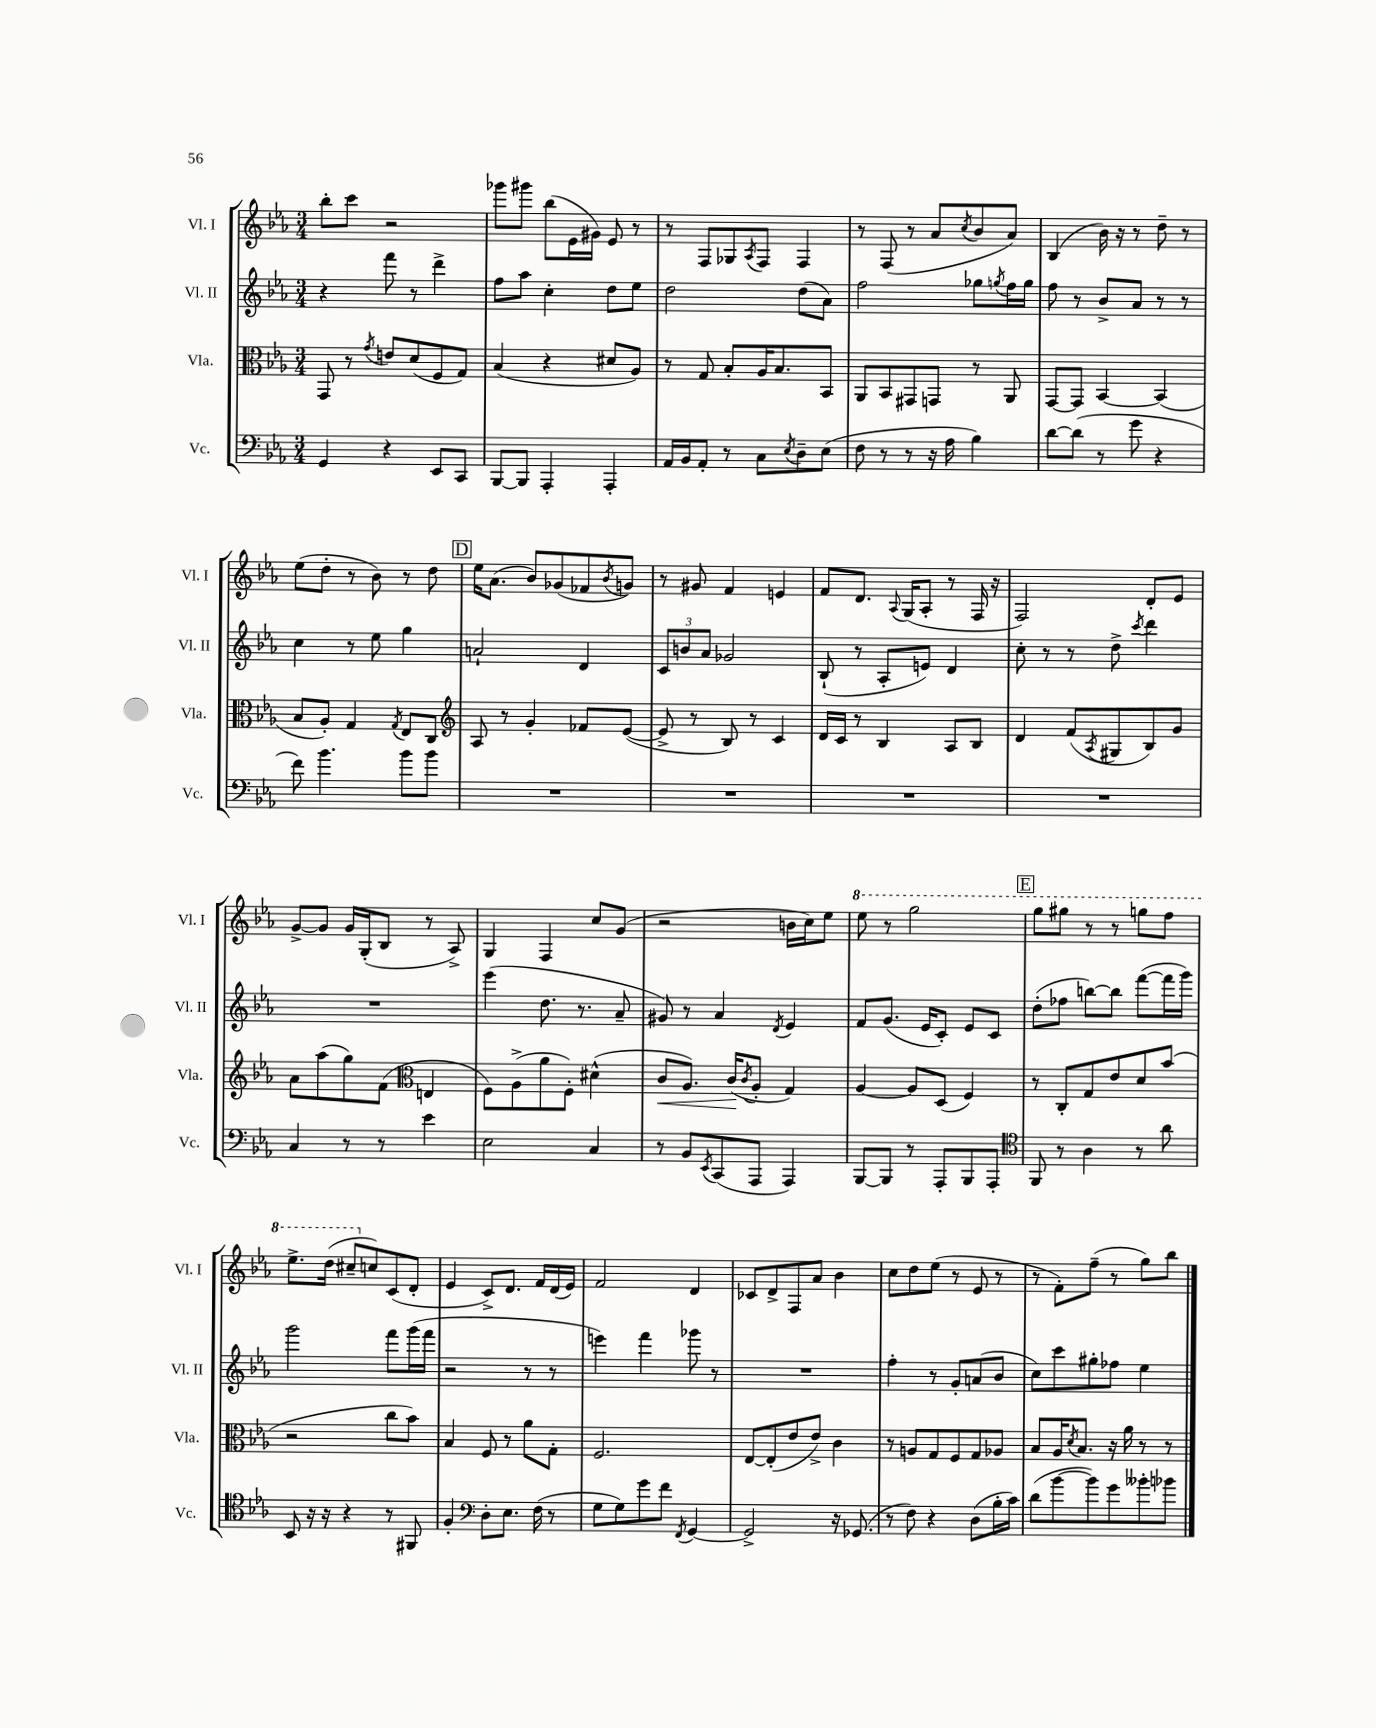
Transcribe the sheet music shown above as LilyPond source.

<<
\new StaffGroup <<
\new Staff = "s0" \with { instrumentName = "Vl. I" shortInstrumentName = "Vl. I" } {
    \clef treble \key ees \major \numericTimeSignature \time 3/4
    bes''8-. c'''8 r2 |
    ges'''8 gis'''8 bes''8( ees'16 gis'16) ees'8 r8 |
    r8 f8 ges8 \acciaccatura { aes8 } f8 f4 |
    r8 f8( r8 aes'8 \acciaccatura { c''8 } bes'8 aes'8) |
    bes4( bes'16) r16 r8 d''8-- r8 |
    ees''8( d''8-. r8 bes'8) r8 d''8 |
    \mark \markup { \box "D" } ees''16 aes'8.( bes'8) ges'8( fes'8 \acciaccatura { bes'8 } g'8) |
    r8 gis'8 f'4 e'4 |
    f'8 d'8. \appoggiatura { aes8 } g16( aes8-. r8 f16 r16 |
    f2) d'8-. ees'8 |
    g'8~-> g'8 g'16 g16-.( bes8 r8 aes8->) |
    g4 f4 c''8 g'8( |
    r2 b'16 c''16) ees''8 |
    \ottava #1 ees'''8 r8 g'''2 |
    \mark \markup { \box "E" } g'''8 gis'''8 r8 r8 g'''8 f'''8 |
    ees'''8.-> d'''16( cis'''8-- \ottava #0 c''!8) c'8( d'8-. |
    ees'4 c'8->) d'8. f'16 d'16( ees'16) |
    f'2 d'4 |
    ces'8 d'8-> f8 aes'8 bes'4 |
    c''8 d''8 ees''8( r8 ees'8 r8 |
    r8 f'8-.) f''8--( r8 g''8) bes''8 \bar "|." |
}
\new Staff = "s1" \with { instrumentName = "Vl. II" shortInstrumentName = "Vl. II" } {
    \clef treble \key ees \major \numericTimeSignature \time 3/4
    r4 f'''8 r8 d'''4-> |
    f''8 aes''8 c''4-. d''8 ees''8 |
    d''2 d''8( aes'8) |
    f''2 ges''8 \acciaccatura { g''8 } f''16 g''16 |
    f''8 r8 bes'8-> aes'8 r8 r8 |
    c''4 r8 ees''8 g''4 |
    \mark \markup { \box "D" } a'2-! d'4 |
    \tuplet 3/2 { c'8 b'8 aes'8 } ges'2 |
    bes8-!( r8 aes8-. e'8) d'4 |
    c''8-. r8 r8 d''8-> \acciaccatura { c'''8 } d'''4 |
    R2. |
    ees'''4( d''8. r8. aes'8-- |
    gis'8) r8 aes'4 \acciaccatura { d'8 } ees'4 |
    f'8 g'8.( ees'16 c'8-.) ees'8 c'8 |
    \mark \markup { \box "E" } d''8-.( fes''8 b''8~) b''8 f'''8~( f'''16 g'''16) |
    g'''2 f'''8 g'''16( f'''16 |
    r2 r8 r8 |
    e'''4) f'''4 ges'''8 r8 |
    R2. |
    f''4-. r8 g'8-. a'8( bes'8 |
    c''8) c'''8 gis''8-. fes''8 ees''4 \bar "|." |
}
\new Staff = "s2" \with { instrumentName = "Vla." shortInstrumentName = "Vla." } {
    \clef alto \key ees \major \numericTimeSignature \time 3/4
    g,8 r8 \acciaccatura { g'8 } e'8 d'8( f8 g8) |
    bes4( r4 dis'8 aes8) |
    r8 g8 bes8-. aes16 bes8. bes,8 |
    aes,8 bes,8 gis,8 g,8 r8 aes,8 |
    g,8~ g,8 bes,4~ bes,4( |
    bes8 aes8-.) g4 \acciaccatura { g8 } ees8 c8 |
    \mark \markup { \box "D" } \clef treble aes8 r8 g'4-. fes'8 ees'8~( |
    ees'8-> r8 bes8) r8 c'4 |
    d'16 c'16 r8 bes4 aes8 bes8 |
    d'4 f'8( \acciaccatura { aes8 } gis8 bes8) g'8 |
    aes'8 aes''8( g''8) f'8( \clef alto e4 |
    f8) aes8->( aes'8 f8-.) dis'4-^( |
    c'8\< aes8.) c'16\!( \acciaccatura { c'8 } aes8-. g4) |
    aes4~ aes8 d8( f4) |
    \mark \markup { \box "E" } r8 c8-. g8 ees'8 d'8 bes'8( |
    r2 c''8 bes'8) |
    bes4 f8 r8 aes'8 g8-. |
    f2. |
    ees8~ ees8-.( ees'8 ees'8->) c'4 |
    r8 a8 g8 f8 g8 aes8 |
    bes8 aes16 \acciaccatura { d'8 } bes8. r16 aes'16 r8 r8 \bar "|." |
}
\new Staff = "s3" \with { instrumentName = "Vc." shortInstrumentName = "Vc." } {
    \clef bass \key ees \major \numericTimeSignature \time 3/4
    g,4 r4 ees,8 c,8 |
    bes,,8~ bes,,8 aes,,4-. aes,,4-. |
    aes,16 bes,16 aes,8-. r8 c8 \acciaccatura { ees8 } d8-- ees8( |
    f8 r8 r8 r16 aes16 bes4) |
    d'8~ d'8( r8 g'8 r4 |
    f'8) bes'4. bes'8 bes'8 |
    \mark \markup { \box "D" } R2. |
    R2. |
    R2. |
    R2. |
    c4 r8 r8 ees'4 |
    ees2 c4 |
    r8 bes,8 \acciaccatura { ees,8 } c,8( aes,,8 aes,,4) |
    bes,,8~ bes,,8 r8 aes,,8-. bes,,8 aes,,8-. |
    \mark \markup { \box "E" } \clef tenor f,8 r8 aes4 r8 aes'8 |
    bes,8 r16 r16 r4 r8 fis,8 |
    f4-. \clef bass d8-. ees8. f16( r8 |
    g8 g8) g'8 f'8 \acciaccatura { f,8 } g,4~ |
    g,2-> r16 ges,8.( |
    r8 f8) r4 d8( bes16-. c'16) |
    d'8( bes'8~ bes'8) g'8 beses'8-. bes'8 \bar "|." |
}
>>
>>
\layout { \context { \Score \remove "Bar_number_engraver" } }
